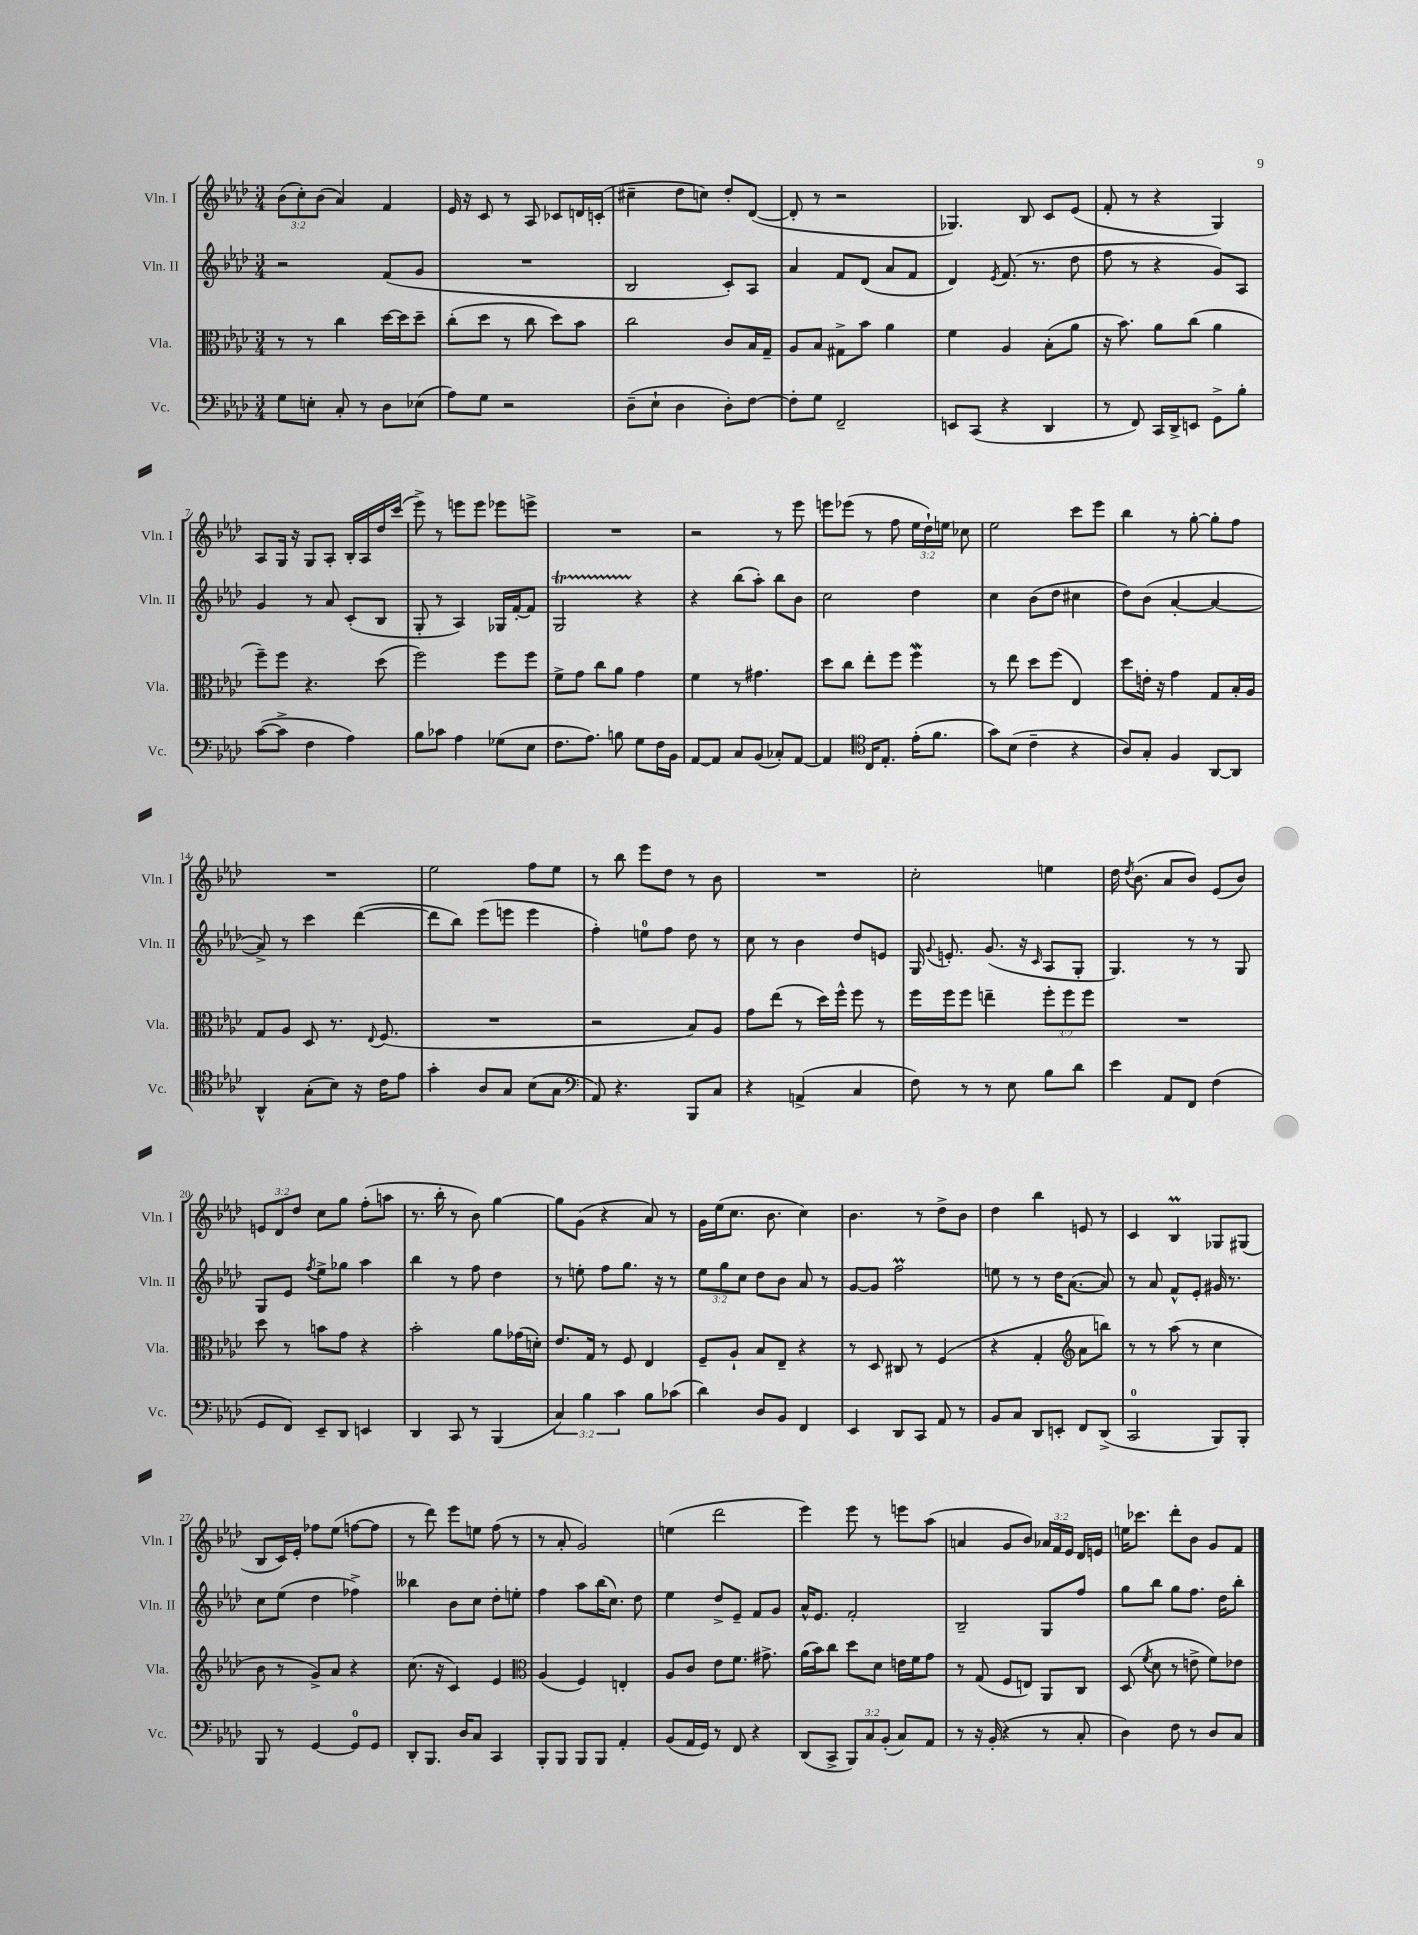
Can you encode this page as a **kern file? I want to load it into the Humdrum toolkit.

**kern	**kern	**kern	**kern
*staff4	*staff3	*staff2	*staff1
*clefF4	*clefC3	*clefG2	*clefG2
*k[b-e-a-d-]	*k[b-e-a-d-]	*k[b-e-a-d-]	*k[b-e-a-d-]
*M3/4	*M3/4	*M3/4	*M3/4
8G	8r	2r	(12b-
.	.	.	12cc')
8E'	8r	.	.
.	.	.	(12b-
8C'	4cc	.	4a-)
8r	.	.	.
8D-	[16dd-	(8f	4f
.	16dd-]	.	.
(8E-	8dd-~	8g	.
=	=	=	=
8A-)	(8cc'	2.r	16e-
.	.	.	16r
8G	8dd-	.	8c
2r	8r	.	8r
.	8cc	.	8A-
.	8dd-)	.	8c-
.	8b-	.	16d
.	.	.	(16c'
=	=	=	=
(8D-~	2cc	2B-	4cc#~
8E-`	.	.	.
4D-	.	.	8dd-
.	.	.	8cc)
8D-')	8c	8c')	8dd-'
[8F	16B-	8A-	([8d-
.	16G~	.	.
=	=	=	=
8F']	8A-	4a-	8d-']
8G	8B-	.	8r
2FF~	8G#^	8f	2r
.	8b-	(8d-	.
.	4a-	8a-	.
.	.	8f	.
=	=	=	=
8EE	4f	4d-)	4.G-)
(8CC	.	.	.
.	.	8qe-	.
4r	4A-	(8.f	.
.	.	.	8B-
.	.	8.r	.
4DD-	(8B-'	.	8c
.	8a-	8dd-	(8e-
=	=	=	=
8r	16r	8ff	8f'
.	8.b-)	.	.
8FF)	.	8r	8r
16CC	8a-	4r	4r
16DD-^	.	.	.
8EE	(8cc	.	.
8GG^	4a-	8g)	4G)
8B-'	.	8A-	.
=	=	=	=
([8c	8ff~)	4g	8A-
8c^]	8ff	.	16G
.	.	.	16r
4F	4.r	8r	8G
.	.	8a-	8A-'
4A-)	.	(8c'	16B-'
.	.	.	16A-
.	(8dd-	8B-	16dd-
.	.	.	(16ccc
=	=	=	=
8B-	2ff)	8G'	8eee-^)
8c-	.	8r	8r
4A-	.	4A-)	8eee
.	.	.	8eee
(8G-	8ff	16G-	8eee-
.	.	[16f'	.
8E-	8ff	8f]	8eee^
=	=	=	=
8.F	8f^	2G	2.r
.	8g	.	.
8.A-)	.	.	.
.	8cc	.	.
8B	8a-	.	.
8G	4g	4r	.
16F	.	.	.
16BB-	.	.	.
=	=	=	=
[8AA-	4f	4r	2r
8AA-]	.	.	.
8C	8r	(8bb-	.
(8BB-	4.g#	8aa-')	.
8C-')	.	8bb-	8r
[8AA-	.	8b-	8eee-
=	=	=	=
4AA-]	8dd-	2cc	8eee
.	8cc	.	(8eee-
*clefC4	*	*	*
16C	8ee-'	.	8r
8.E-'	.	.	.
.	8ff	.	8ff
(16e-'	4ff	4dd-	24ee-
.	.	.	24dd-`)
8.f	.	.	.
.	.	.	24ee
.	.	.	8cc-
=	=	=	=
8g)	8r	4cc	2ee-
(8B-	8ee-	.	.
4c~	8dd-	(8b-	.
.	(8ff	8dd-	.
4r	4E-)	4cc#	8ccc
.	.	.	8eee-
=	=	=	=
8A-)	8dd-	8dd-)	4bb-
8G'	16e'	(8b-	.
.	16r	.	.
4F	4g	[4a-'	8r
.	.	.	[8gg'
[8AA-	8G	4a-_	8gg']
8AA-]	16B-'	.	8ff
.	16A-	.	.
=	=	=	=
4AA-^^	8G	8a-^])	2.r
.	8A-	8r	.
(8G'	8D-	4ccc	.
8B-)	8.r	.	.
16r	.	([4ddd-	.
.	8qqE-	.	.
16c	(8.F	.	.
8e-	.	.	.
=	=	=	=
4g'	2.r	8ddd-]	2ee-
.	.	8bb-)	.
8A-	.	(8eee-	.
8G	.	8eee	.
(8B-	.	4eee	8ff
8G	.	.	8ee-
=	=	=	=
*clefF4	*	*	*
8AA-)	2r	4ff')	8r
4.r	.	.	8bb-
.	.	8ee	8eee-
.	.	8ff	8dd-
8BBB-	8B-)	8dd-	8r
8C	8A-	8r	8b-
=	=	=	=
4r	8g	8cc	2.r
.	(8ee-	8r	.
(4AA^	8r	4b-	.
.	16dd-)	.	.
.	16ff^^	.	.
4C	8ff	8dd-	.
.	8r	8e	.
=	=	=	=
8F)	16ff	16G	2cc'
.	.	8qqg	.
.	16ff	8.e'	.
8r	8ff	.	.
8r	4ee~	(8.g	.
8E-	.	.	.
.	.	16r	.
.	.	16qqc	.
8B-	12ff'	8A-	4ee
.	12ff	.	.
8d-	.	8G'	.
.	12ff	.	.
=	=	=	=
4e-	2.r	4.G)	16dd-
.	.	.	8qdd-
.	.	.	(8.b-
8AA-	.	.	8a-
8FF	.	8r	8b-)
(4F	.	8r	(8e-
.	.	8G	8b-)
=	=	=	=
8GG	8dd-	8G	12e
.	.	.	12d-
8FF)	8r	8e-	.
.	.	.	12dd-
.	.	8qff	.
8EE-~	8b	8ee-^	8cc
8DD-	8g	8gg-	8gg
4EE	4r	4aa-	(8ff'
.	.	.	8aa
=	=	=	=
4DD-	2b-'	4bb-	8.r
.	.	.	16bb-'
8CC	.	8r	8r
8r	.	8ff	8b-)
(4BBB-	8a-	4dd-	[4gg
.	(16g-	.	.
.	16d')	.	.
=	=	=	=
6C)	8.e-	8r	8gg]
.	.	8ee'	(8g
6B-	.	.	.
.	16G	.	.
.	8r	8ff	4r
6c	.	.	.
.	8F	8.gg	.
8B-	4E-	.	8a-)
.	.	16r	.
(8c-	.	8r	8r
=	=	=	=
4d-)	8F~	12ee-	16g
.	.	.	(16ee-
.	.	12gg	.
.	8A-`	.	8.cc
.	.	12cc	.
8D-	8B-	8dd-	.
.	.	.	8.b-
8BB-	8E-~	8b-	.
4FF	4r	8a-	4cc)
.	.	8r	.
=	=	=	=
4EE-	8r	[8g	4.b-
.	8D-	8g]	.
8DD-	8C#	2ff	.
8CC	8r	.	8r
8AA-	(4F	.	8dd-^
8r	.	.	8b-
=	=	=	=
8BB-	4r	8ee	4dd-
8C	.	8r	.
8DD-	4G'	8r	4bb-
8EE'	.	16dd-	.
.	.	([8.a-	.
*	*clefG2	*	*
8FF	8a-	.	8e
(8DD-^	8bb)	8a-])	8r
=	=	=	=
2CC	8r	8r	4c
.	8r	8a-	.
.	(8aa-	8f^^	4B-
.	8r	8e-'	.
8BBB-)	4cc	16g#	8G-
.	.	8.r	.
8BBB-'	.	.	(8G#
=	=	=	=
8BBB-	8b-	8cc	8B-
8r	8r	(8ee-	16c)
.	.	.	16e-'
[4GG	8g^)	4dd-	8ff-
.	8a-	.	(8ee-
8GG]	4r	4ff-^)	[8ff
8GG	.	.	8ff]
=	=	=	=
8DD-'	(8.cc	4bb--	8r
8.BBB-	.	.	8ddd-)
.	16r	.	.
.	4c)	8b-	8eee-
16D-	.	.	.
8C	.	8cc	8ee
4CC	4e-	8dd-'	(8ff
.	.	8ee'	8r
=	=	=	=
*	*clefC3	*	*
8BBB-'	(4A-	4ff	8r
8BBB-	.	.	8a-'
8BBB-	4F)	8aa-	2g)
8BBB-	.	(16bb-	.
.	.	8.cc)	.
4AA-'	4E'	.	.
.	.	8dd-	.
=	=	=	=
(8BB-	8A-	4ee-	(4ee
16AA-	8c	.	.
16GG)	.	.	.
8r	8e-	8dd-^	2ddd-
8FF	8.f	8e-~	.
4r	.	8f	.
.	8.g#^	.	.
.	.	8g	.
=	=	=	=
(8DD-	(16a-	16a-^^	4eee-)
.	16b-)	8.e-	.
8CC^	8cc	.	.
12BBB-)	8dd-	2f'	8eee-
12C	.	.	.
.	8d-	.	8r
(12BB-'	.	.	.
8C)	16e	.	8eee
.	16f	.	.
8AA-	8g	.	(8aa-
=	=	=	=
8r	8r	2B-~	4a
16r	(8G	.	.
(16BB-'	.	.	.
4r	8F	.	8g
.	8E)	.	8b-)
8r	8AA-	8G	24a-
.	.	.	24f
.	.	.	24e-
8C'	8C	8ff	16d-
.	.	.	16e
=	=	=	=
4D-)	(8D-	8gg	16ee
.	.	.	8.ccc-
.	8qf	.	.
.	8d-	8bb-	.
8F	8r	8gg	8ddd-'
8r	8e^	8.ff	8b-
8D-	8f)	.	8g
.	.	16dd-	.
8C	8e-	8bb-'	8f
==	==	==	==
*-	*-	*-	*-
